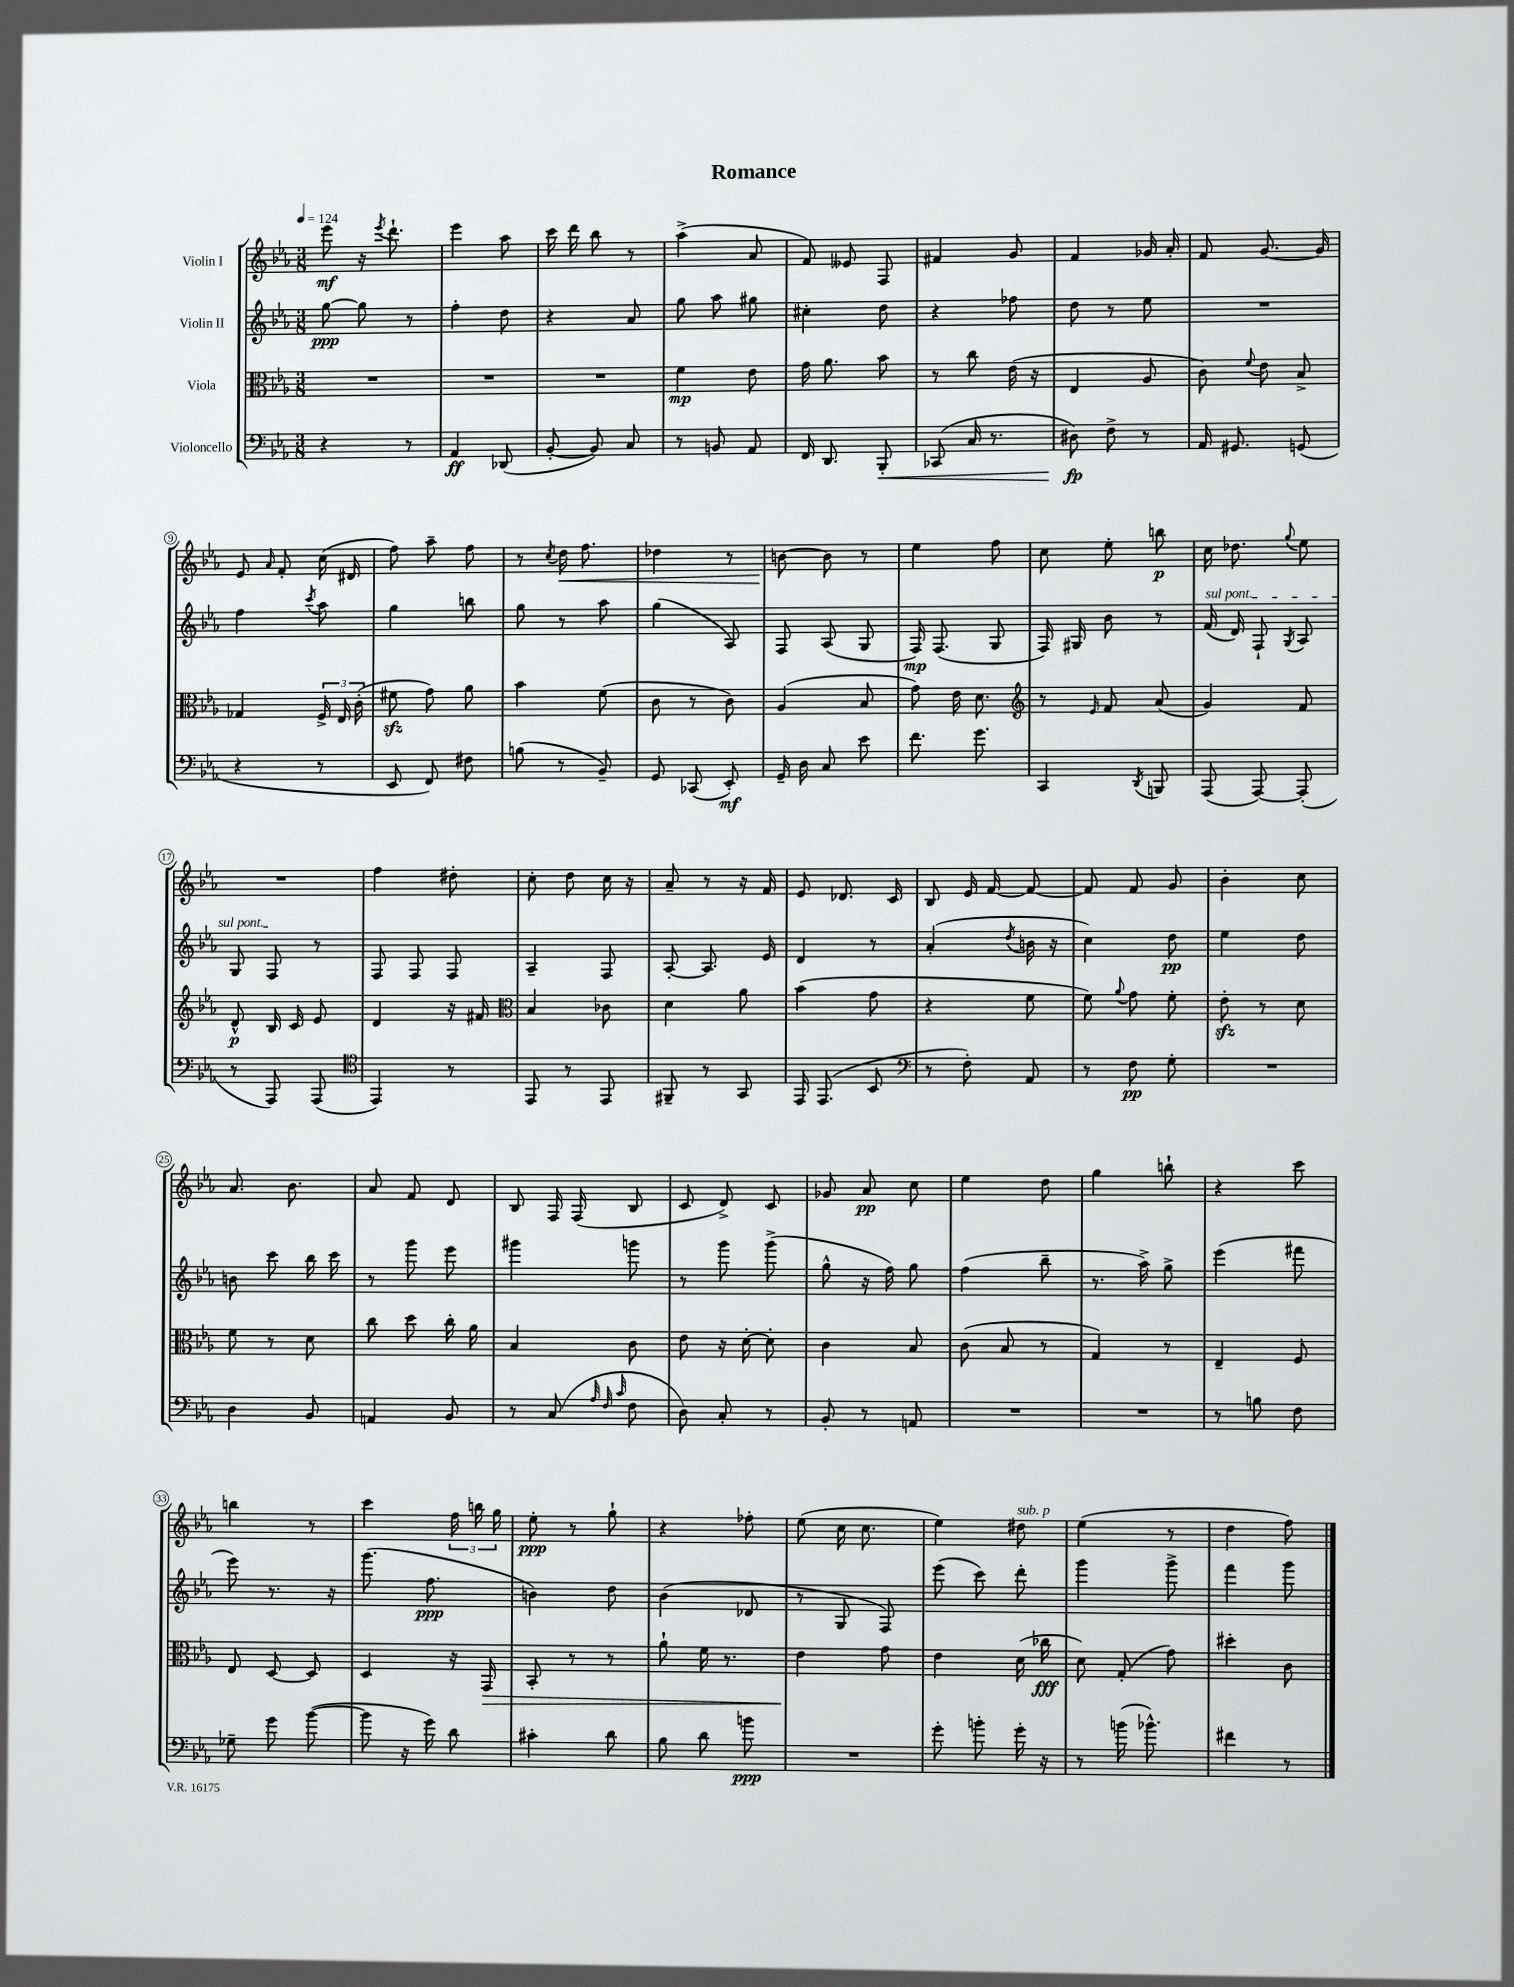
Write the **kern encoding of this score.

**kern	**kern	**kern	**kern
*staff4	*staff3	*staff2	*staff1
*clefF4	*clefC3	*clefG2	*clefG2
*k[b-e-a-]	*k[b-e-a-]	*k[b-e-a-]	*k[b-e-a-]
*M3/8	*M3/8	*M3/8	*M3/8
*MM124	*MM124	*MM124	*MM124
4r	4.r	[8gg	8eee-
.	.	8gg]	16r
.	.	.	8qeee-
.	.	.	8.ddd`
8r	.	8r	.
=	=	=	=
4AA-	4.r	4ff'	4eee-
(8DD-	.	8dd	8aa-
=	=	=	=
[8BB-'	4.r	4r	16ccc
.	.	.	16ddd
8BB-])	.	.	8bb-
8C	.	8a-	8r
=	=	=	=
8r	4f	8gg	(4aa-^
8BB	.	8aa-	.
8AA-	8e-	8gg#	8a-
=	=	=	=
16FF	16g	4cc#'	8f)
8.DD	8.a-	.	.
.	.	.	8e--
8BBB-'	8b-	8dd	8F
=	=	=	=
(8CC-	8r	4r	4f#
16C	8cc	.	.
8.r	.	.	.
.	(16e-	8ff-	8g
.	16r	.	.
=	=	=	=
8D#)	4E-	8dd	4f
8F^	.	8r	.
8r	8A-	8ee-	16g-
.	.	.	16a-'
=	=	=	=
16AA-	8c)	4.r	8f
8.GG#	.	.	.
.	8qqf	.	.
.	8e-	.	[8.g
(8GG	8B-^	.	.
.	.	.	16g]
=	=	=	=
4r	4G-	4ff	8e-
.	.	.	16qqa-
.	.	.	8f'
.	.	8qccc	.
8r	24F^	8aa-	(16cc
.	24E-	.	.
.	.	.	16d#
.	(24c'	.	.
=	=	=	=
8EE-	8f#	4gg	8ff)
8FF)	8g)	.	8aa-~
8F#	8a-	8bb	8ff
=	=	=	=
(8B	4b-	8gg	8r
.	.	.	8qcc
8r	.	8r	16dd
.	.	.	8.ff
8BB-~)	(8f	8aa-	.
=	=	=	=
8GG	8c	(4gg	4dd-
(8CC-	8r	.	.
8EE-')	8c)	8A-)	8r
=	=	=	=
16GG~	(4A-	8F	[8b
16D	.	.	.
8C	.	(8A-	8b]
8e-	8B-	8G	8r
=	=	=	=
8.f	8g)	16F)	4ee-
.	.	(8.F	.
.	16e-	.	.
8.g	8.d	.	.
.	.	8G	8ff
=	=	=	=
*	*clefG2	*	*
4CC	8r	16F)	8cc
.	.	16G#	.
.	16qqe-	.	.
.	8f	8b-	8ee-'
8qDD	.	.	.
8BBB	(8a-	8r	8bb
=	=	=	=
(8AAA-	4g)	(16f	16cc
.	.	16d)	8.dd-
[8AAA-)	.	8F`	.
.	.	8qG	8qqgg
(8AAA-']	8f	8A-	8ee-
=	=	=	=
8r	8d^^	8G	4.r
8AAA-)	16B-	8F	.
.	16c	.	.
(8AAA-	8e-	8r	.
=	=	=	=
*clefC4	*	*	*
4EE-)	4d	8F	4ff
.	.	8F	.
8r	16r	8F	8dd#'
.	16f#	.	.
=	=	=	=
*	*clefC3	*	*
8EE-	4B-	4A-~	8cc'
8r	.	.	8dd
8EE-	8c-	8F	16cc
.	.	.	16r
=	=	=	=
8FF#~	4d	[8A-'	8a-~
8r	.	8.A-]	8r
8GG	8a-	.	16r
.	.	16e-	16f
=	=	=	=
16EE-	(4b-	4d	8e-
(8.EE-	.	.	.
.	.	.	8.d-
8BB-	8g	8r	.
.	.	.	16c
=	=	=	=
*clefF4	*	*	*
8r	4r	(4a-'	8B-
8F')	.	.	16e-
.	.	.	[16f
.	.	8qdd	.
8AA-	8f	16b	8f_
.	.	16r	.
=	=	=	=
8r	8f)	4cc)	8f]
.	8qqa-	.	.
8F	8g	.	8f
8G'	8f'	8dd	8g
=	=	=	=
4.r	8e-'	4ee-	4b-'
.	8r	.	.
.	8d	8dd	8cc
=	=	=	=
4D	8f	8b	8.a-
.	8r	8ccc	.
.	.	.	8.b-
8BB-	8d	16bb-	.
.	.	16ccc	.
=	=	=	=
4AA	8cc	8r	8a-
.	8dd	8ggg	8f
8BB-	16cc'	8eee-	8d
.	16a-	.	.
=	=	=	=
8r	4B-	4ggg#	8B-
(8C	.	.	16F
.	.	.	(16F
32qqA-	.	.	.
32qqF	.	.	.
32qqc	.	.	.
8F	8c	8ggg	8B-
=	=	=	=
8D)	8e-	8r	8c
8C'	16r	8ggg	8d^)
.	[16d'	.	.
8r	8d']	(8ggg^	8c
=	=	=	=
8BB-'	4c	8gg^^	8g-
8r	.	16r	8a-
.	.	16ff)	.
8AA	8B-	8gg	8cc
=	=	=	=
4.r	(8c	(4ff	4ee-
.	8B-	.	.
.	8r	8bb-~	8dd
=	=	=	=
4.r	4G)	8.r	4gg
.	.	16aa-^)	.
.	8r	8gg^	8bb`
=	=	=	=
8r	4E-~	(4eee-	4r
8B	.	.	.
8F	8F	8fff#	8ccc
=	=	=	=
8G-~	8E-	8eee-)	4bb
8g	[8D	8.r	.
([8b-	8D]	.	8r
.	.	16r	.
=	=	=	=
8b-]	4D	(8.ggg	4ccc
16r	.	.	.
16g)	.	8.ff	.
8d	16r	.	24ff
.	.	.	24bb
.	16GG	.	.
.	.	.	24gg
=	=	=	=
4c#'	8BB-'	4b)	8ee-'
.	8r	.	8r
8d	8r	8dd	8gg`
=	=	=	=
8B-	8a-`	(4b-	4r
8d	16f	.	.
.	8.r	.	.
8b	.	8d-	8ff-'
=	=	=	=
4.r	4e-	8r	(8ee-
.	.	8G	16cc
.	.	.	8.cc
.	8g	8F)	.
=	=	=	=
8g'	4e-	(8eee-	4ee-)
8b'	.	8ccc)	.
16g'	(16d	8ddd'	8dd#
16r	16cc-	.	.
=	=	=	=
8r	8d)	4ggg	(4ee-
(16b	(8G'	.	.
8.b-^^)	.	.	.
.	8g)	8ggg^	8r
=	=	=	=
4f#	4dd#'	4fff	4dd
8r	8c	8ggg	8ff)
==	==	==	==
*-	*-	*-	*-
